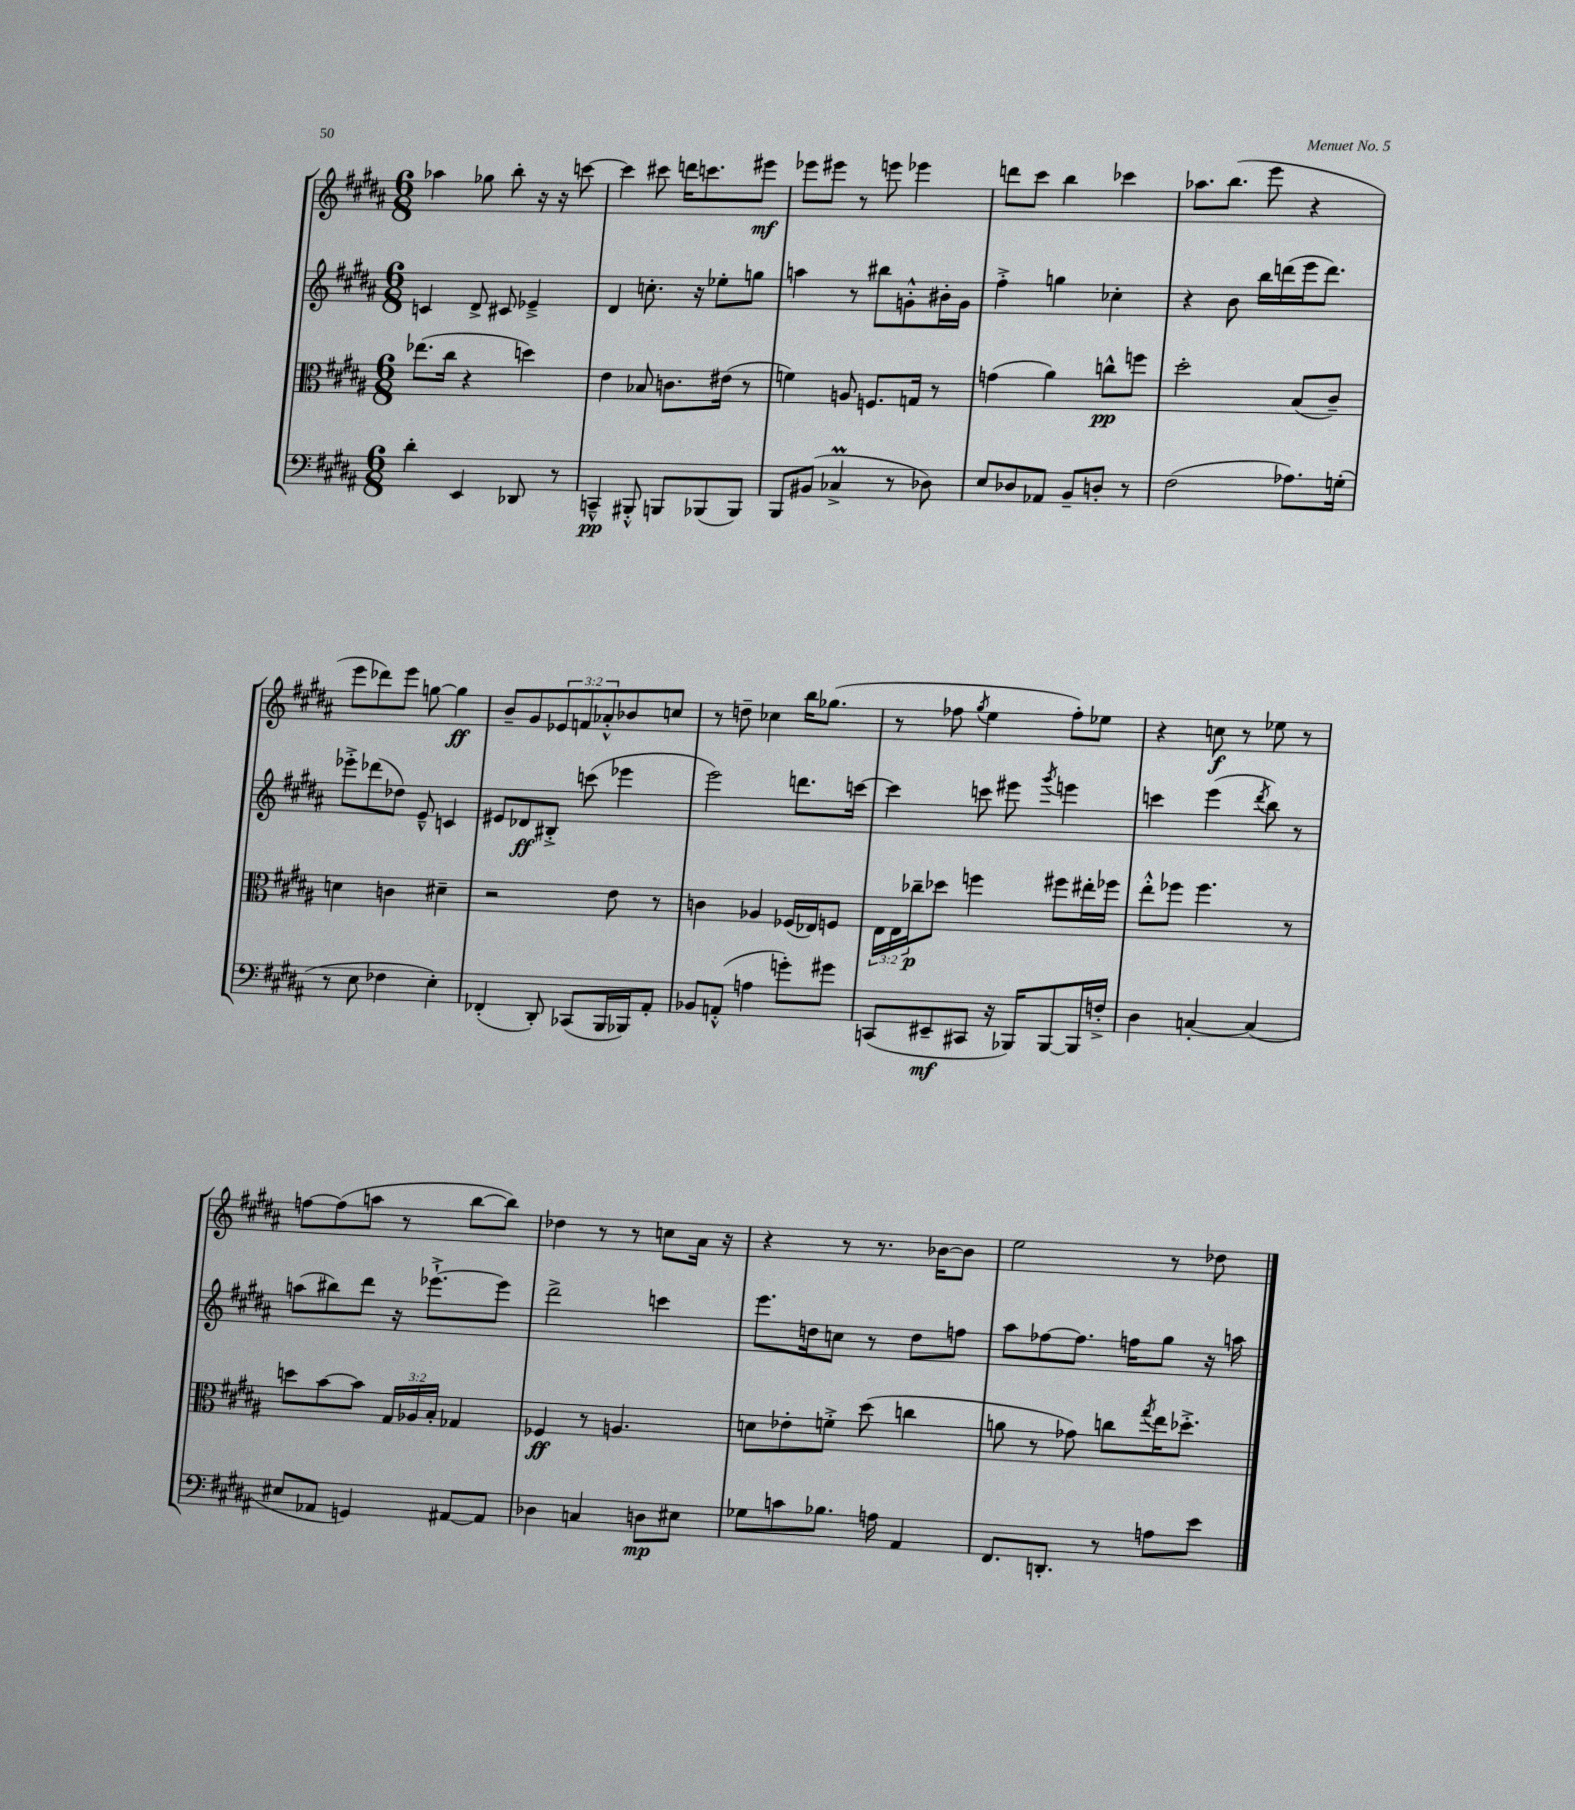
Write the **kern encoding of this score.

**kern	**kern	**kern	**kern
*staff4	*staff3	*staff2	*staff1
*clefF4	*clefC3	*clefG2	*clefG2
*k[f#c#g#d#a#]	*k[f#c#g#d#a#]	*k[f#c#g#d#a#]	*k[f#c#g#d#a#]
*M6/8	*M6/8	*M6/8	*M6/8
4d#'\	(8.ee-\L	4c/	4aa-\
.	16cc#\Jk	.	.
4EE/	4r	8d#^/	8gg-\
.	.	8c#/	8bb'\
8DD-/	4dd\)	4e-~^/	16r
.	.	.	16r
8r	.	.	[8ccc\
=	=	=	=
4CC~^^/	4e\	4d#/	4ccc\]
8BBB#'^^/	8B-/	8.cc'\	8ccc#\
8BBB/L	8.c\L	.	16ddd\LK
.	.	16r	8.ccc\
(8BBB-/	.	8ee-'\L	.
.	(16e#\Jk	.	.
8BBB-/J)	8r	8gg\J	8eee#\J
=	=	=	=
8BBB/L	4f\)	4aa\	8eee-\L
(8BB#/J	.	.	8eee#\J
4C-^/	8A/	8r	8r
.	8.F/L	8bb#\L	8eee\
8r	.	8g'^^\	4eee-\
.	16G/Jk	.	.
8D-\)	8r	16b#'\L	.
.	.	16g\JJ	.
=	=	=	=
8E/L	(4g\	4ff#'^\	8ddd\L
8D-/	.	.	8ccc#\J
8AA-/J	4a#\)	4gg\	4bb\
8BB~/L	.	.	.
8D'/J	8cc^^\L	4cc-'\	4ccc-\
8r	8ff\J	.	.
=	=	=	=
(2F#\	2dd#'\	4r	8.aa-\L
.	.	.	(8.bb\J
.	.	8b\	.
.	.	16bb\LL	8eee\
.	.	(16ddd\	.
8.A-\L)	(8B/L	16eee\J	4r
.	.	8.ddd\J)	.
.	8c#~/J)	.	.
(16G'\Jk	.	.	.
=	=	=	=
8r	4d\	8eee-'^\L	8eee\L
8E\	.	(8ddd-\	8ddd-\)
4F-\	4c\	8dd-\J)	8eee\J
.	.	8e~^^/	[8gg\
4E'\)	4d#~\	4c/	4gg\]
=	=	=	=
(4FF-'/	2r	8e#/L	8b~/L
.	.	8d-/	8g#/
8DD#'/)	.	8B#'^/J	12e-/
.	.	.	12f/
(8CC-/L	.	(8ccc\	.
.	.	.	12a-'^^/
16BBB/L	8e\	4eee-\	8b-/
16BBB-/J)	.	.	.
8AA#'/J	8r	.	8cc/J
=	=	=	=
8BB-/L	4c\	2eee\)	8r
(8AA'^^/J	.	.	8dd~\
4A\	4A-/	.	4cc-\
8g'\L)	(16F-/LL	8.ddd\L	16bb\LK
.	16E-/J)	.	(8.gg-\J
8g#\J	8F/J	.	.
.	.	[16ccc\Jk	.
=	=	=	=
(8CC/L	24E\LL	4ccc\]	8r
.	24E\	.	.
.	24cc-~\J	.	.
8EE#~/	8dd-\J	.	8ff-\
.	.	.	8qgg#/
8CC#/J	4ff\	8ccc\	4ee\
16r	.	8eee#\	.
16BBB-/LK)	.	.	.
.	.	8qggg#/	.
[8BBB-/	8ff#\L	4eee\	8ff-'\L)
16BBB-/]L	16ee#'\L	.	8ee-\J
16F'^/JJ	16ff-\JJ	.	.
=	=	=	=
4D#\	8ee'^^\L	4ccc\	4r
.	8ff-\J	.	.
[4C'/	4.ff-\	(4eee\	8cc\
.	.	.	8r
.	.	8qddd#/	.
(4C/]	.	8bb\)	8ee-\
.	8r	8r	8r
=	=	=	=
8E#/L	8dd\L	(8aa\L	[8ff\L
8AA-/J	[8b\	8bb#\)	(8ff\]
4GG/)	8b\]J	8ddd#\J	8aa\J
.	24G#/LL	16r	8r
.	24A-/	.	.
.	.	[8.eee-`^\L	.
.	24B'/JJ	.	.
[8AA#/L	4G-/	.	[8bb\L
8AA#/]J	.	8eee-\]J	8bb\]J)
=	=	=	=
4D-\	4F-/	2ddd#^\	4dd-\
4C/	8r	.	8r
.	4.A/	.	8r
8D\L	.	4ccc\	8cc\L
8E#\J	.	.	16a#\Jk
.	.	.	16r
=	=	=	=
8G-\L	8d\L	8.eee\L	4r
8c\	8e-'\	.	.
.	.	16dd\k	.
8.B-\J	8f'^\J	8cc\J	8r
.	(8dd#\	8r	8.r
16A\	.	.	.
4AA#/	4cc\	8dd\L	.
.	.	.	[16b-\LK
.	.	8ff\J	8b-\]J
=	=	=	=
8.FF#/L	8a\	8aa#\L	2ee\
.	8r	[8ff-\	.
8.DD'/J	.	.	.
.	8g-\)	8.ff-\]J	.
8r	8cc\L	.	.
.	.	16ff\LK	.
.	8qgg#/	.	.
8A\L	16ee\K	8gg#\J	8r
.	8.dd-'^\J	.	.
8e\J	.	16r	8dd-\
.	.	16aa\	.
==	==	==	==
*-	*-	*-	*-
